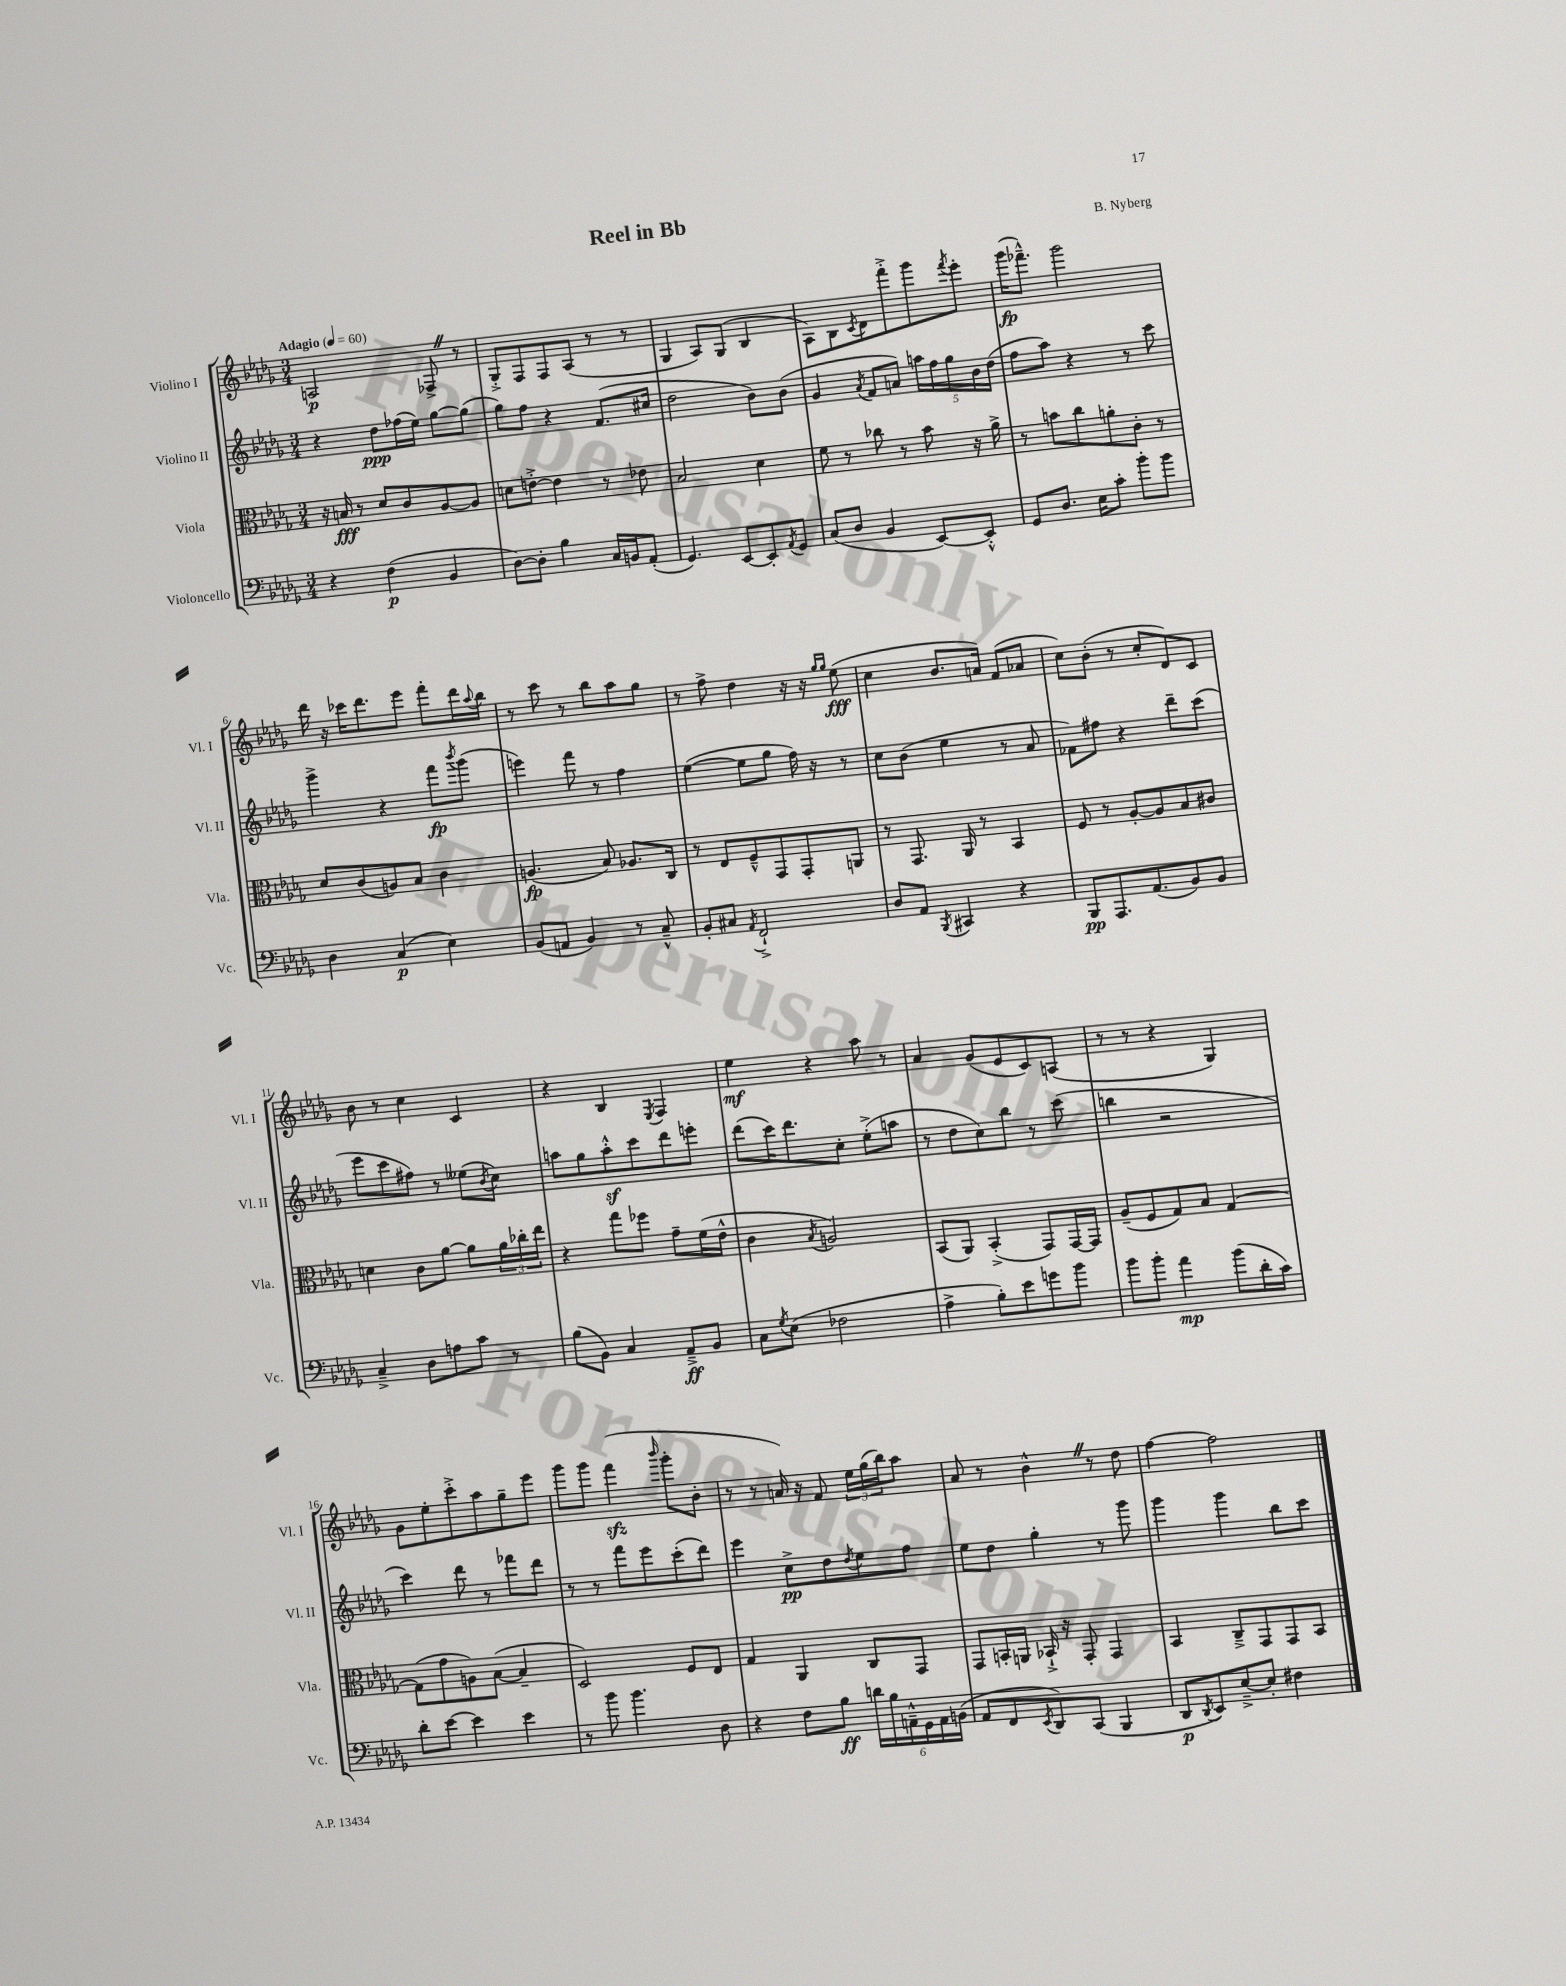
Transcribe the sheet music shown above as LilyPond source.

\header { title = "Reel in Bb" composer = "B. Nyberg" }
<<
\new StaffGroup <<
\new Staff = "s0" \with { instrumentName = "Violino I" shortInstrumentName = "Vl. I" } {
    \clef treble \key des \major \numericTimeSignature \time 3/4 \tempo "Adagio" 4 = 60
    a2\p fes8-> \once \override BreathingSign.text = \markup { \musicglyph "scripts.caesura.straight" } \breathe r8 |
    ges8-.-> f8 f8 aes8( r8 r8 |
    ges4 aes8) ges8( bes4 |
    aes8) bes8 \acciaccatura { c'8 } des'8 f'''8-.-> ges'''8 \acciaccatura { f'''8 } ees'''8-. |
    ges'''16\fp( fes'''8.---^) ges'''2 |
    des'''16 r16 ces'''16 des'''8. ees'''8 f'''8-. des'''16 \appoggiatura { aes''8 } bes''16 |
    r8 c'''8 r8 bes''8 aes''8 ges''8 |
    r8 f''8-> des''4 r16 r16 \grace { ges''16 ges''16 } ees''8\fff( |
    c''4 bes'8. a'16) f'8( aes'8 |
    c''8) bes'8-.( r8 c''8-. des'8) c'8 |
    bes'8 r8 c''4 c'4 |
    r4 bes4 \acciaccatura { ees8 } f4 |
    ees''4\mf r4 aes''8 r8 |
    aes'4 ges'8( ees'8 c'8) a8( |
    r8 r8 r4 ges4) |
    ges'8 ees''8-. c'''8-.-> aes''8 ges''8-- ees'''8 |
    ges'''8 ges'''8 f'''4\sfz( \grace { bes'''16 } ges'''8-. bes'8-. |
    r8 r8 a'16) r16 f'8 \tuplet 3/2 { ees''16 ges''16( bes''16) } aes''8 |
    aes'8 r8 bes'4-^ \once \override BreathingSign.text = \markup { \musicglyph "scripts.caesura.straight" } \breathe r8 des''8 |
    f''4~ f''2 \bar "|." |
}
\new Staff = "s1" \with { instrumentName = "Violino II" shortInstrumentName = "Vl. II" } {
    \clef treble \key des \major \numericTimeSignature \time 3/4
    r4 des''8\ppp fes''16( ees''16) ges''8~ ges''8( |
    ges''8) f''8 r4 f'8.( cis''16 |
    des''2 bes'8) bes'8( |
    ges'4 \acciaccatura { aes'8 } f'8 a'8) \tuplet 5/4 { a''16 f''16 ges''16 bes'16 des''16( } |
    f''8 aes''8) r4 r8 c'''8 |
    ges'''4-> r4 f'''8\fp \acciaccatura { bes'''8 } ges'''8( |
    e'''4) f'''8 r8 f''4 |
    ees''4~( ees''8 ges''8 f''16) r16 r8 |
    c''8 bes'8( ees''4 r8 aes'8 |
    fes'8) fis''8 r4 des'''8-- c'''8( |
    ees'''8 c'''8 fis''8) r8 eeses''8( \acciaccatura { bes'8 } c''8) |
    a''8 ges''8 a''8-.-^\sf c'''8 des'''8 e'''8-. |
    des'''8( c'''16) des'''8. c''8-. ees''8-.->( a''8 |
    r8 des''8 c''8) bes''8 r8 c'''8( |
    b''4 r2 |
    c'''4) des'''8 r8 fes'''8 des'''8 |
    r8 r8 f'''8 ees'''8 c'''8-.( des'''8) |
    ees'''4 c''8->\pp des''8 \acciaccatura { des''8 } ees''8 f''8 |
    ees''8 des''8 ges''4-. r8 ges'''8 |
    ges'''4 ges'''4 bes''8 c'''8 \bar "|." |
}
\new Staff = "s2" \with { instrumentName = "Viola" shortInstrumentName = "Vla." } {
    \clef alto \key des \major \numericTimeSignature \time 3/4
    r16 b16\fff r8 des'8 c'8 aes8~ aes8 |
    d'8 e'8~-.-> e'4 r8 ees'8 |
    bes2 des'4 |
    f'8 r8 ces''8 r8 bes'8 r16 aes'16-> |
    r8 b'8 c''8 a'8-. c'8-. r8 |
    des'8 c'8( a8) bes8 c'4 |
    a4.\fp( bes8) aes8. c16 |
    r8 ees8 f8---^ ges,8 ges,8-. a,8 |
    r8 ges,8. aes,16 r8 bes,4 |
    f8 r8 aes8~-. aes8 bes8 cis'8 |
    d'4 c'8 aes'8~ aes'8 \tuplet 3/2 { aes'16 ces''16-. ees''16 } |
    r4 ges''8 fes''8 ges'8-- f'16( ees'16-^ |
    c'4 \acciaccatura { bes8 } a2) |
    bes,8( aes,8) bes,4-.->( ges,8) ges,16~ ges,16 |
    aes8--( f8 ges8) bes8 ges4~ |
    ges8( ges'8 a8) bes8~( bes4-- |
    des2) f8 ees8 |
    ges4 aes,4 c8 ges,8 |
    ges,8 b,16-. a,16 bes,16-!-> r16 ges,8-. ges,4 |
    bes,4 c8---> ges,8 ges,8 bes,8 \bar "|." |
}
\new Staff = "s3" \with { instrumentName = "Violoncello" shortInstrumentName = "Vc." } {
    \clef bass \key des \major \numericTimeSignature \time 3/4
    r4 f4\p( bes,4 |
    des8~) des8-. bes4 c16 b,16 aes,8-.( |
    ges,4.) ees,8~ ees,8-. \acciaccatura { aes,8 } ges,8 |
    c8( des8 bes,4 ees,8~) ees,8-.-^ |
    ges,8 des8. ees16 c'8-. bes'8-. bes'8 |
    des4 c4\p( ees4) |
    bes,8( a,8 bes,4) r8 c8---^ |
    bes,8-. cis8 \acciaccatura { aes,8 } f,2-!-> |
    des8 aes,8 \acciaccatura { bes,,8 } cis,4 r4 |
    bes,,8\pp aes,,8. aes,8.( bes,8) bes,8 |
    c4---> des8 a8 c'8 r8 |
    bes8( bes,8) c4 aes,8--->\ff bes,8 |
    c8 \acciaccatura { ges8 } ees8( fes2 |
    aes4-> bes8-.) ees'8 g'8 bes'8 |
    bes'8 bes'8-. aes'4\mp bes'8( des'16-. c'16) |
    des'8-. ees'8~ ees'4 ees'4 |
    r8 bes'8 bes'4. des8 |
    r4 f8 bes8\ff \tuplet 6/4 { d'16 bes16 a,16---^ ges,16 a,16 b,16( } |
    aes,8 f,8 \acciaccatura { ees,8 } des,8) c,8( bes,,4 |
    des,8\p \acciaccatura { des,8 } ees,8) ees8~---> ees8-. fis4 \bar "|." |
}
>>
>>
